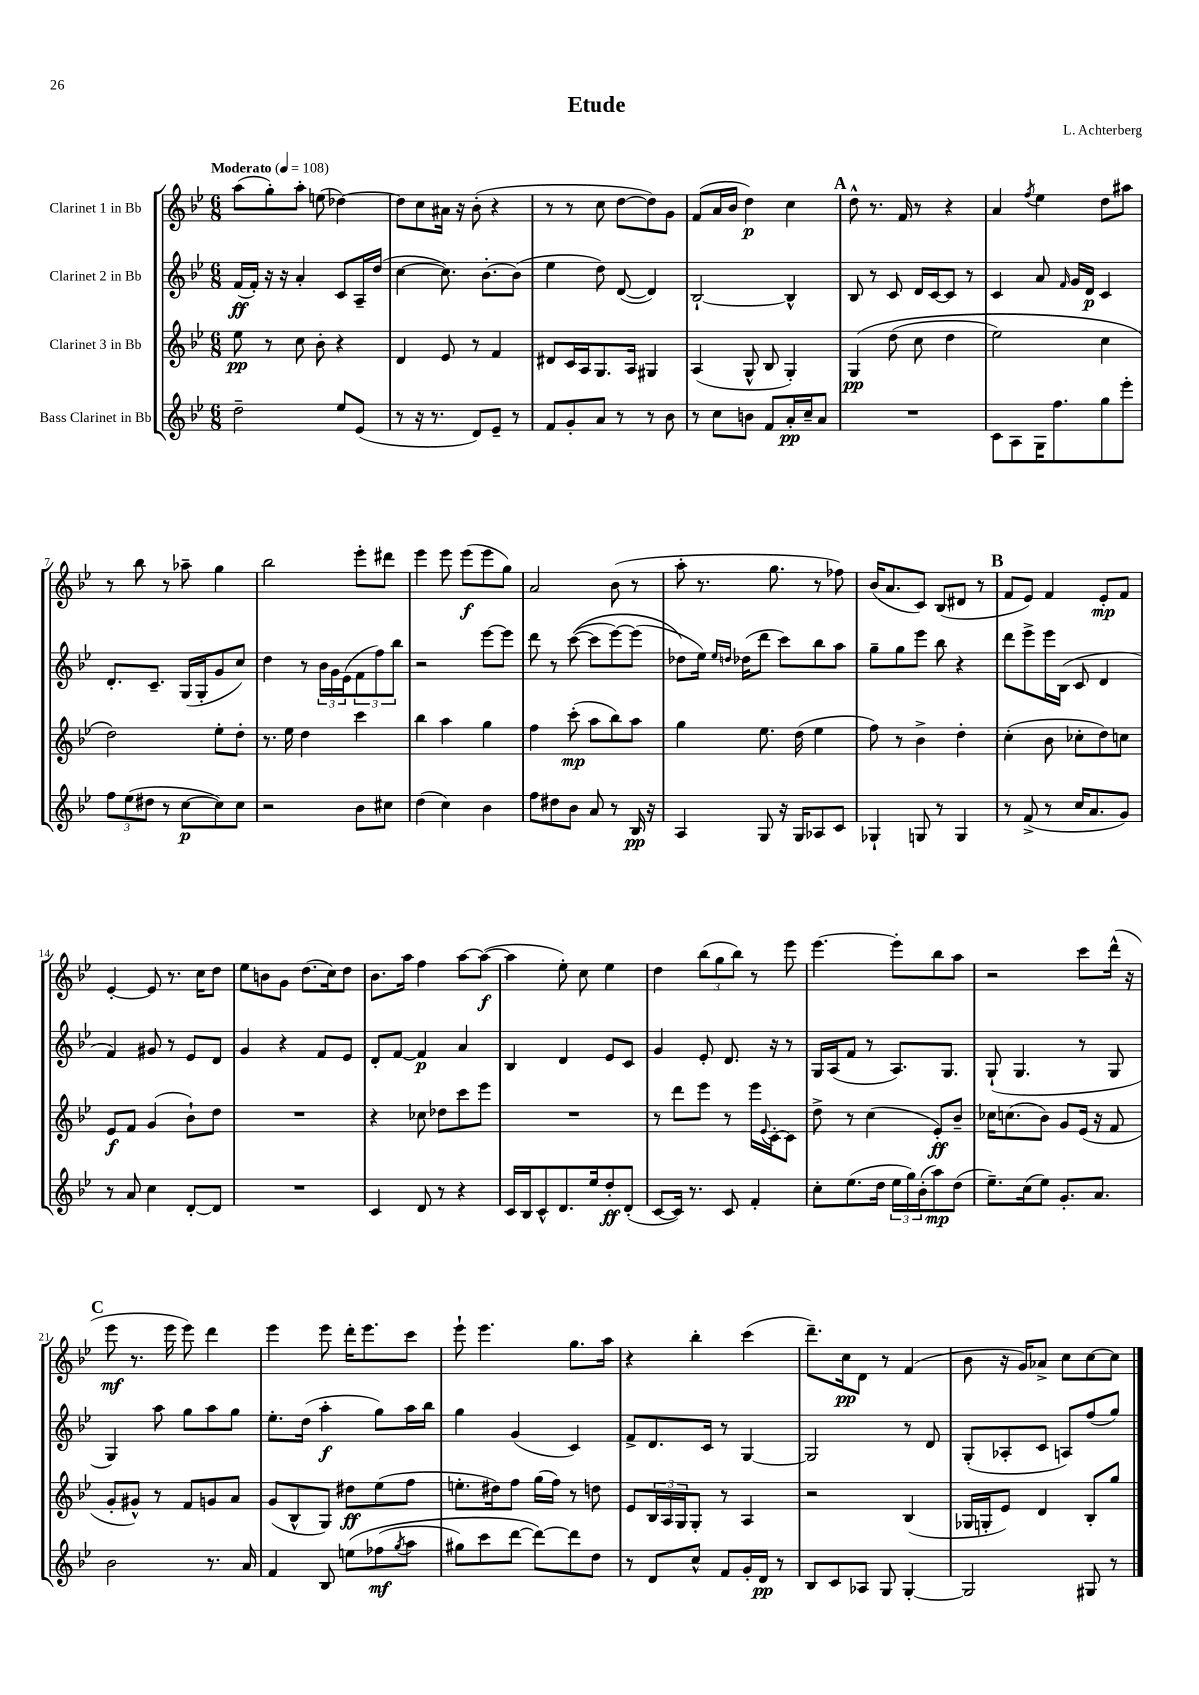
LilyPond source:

\header { title = "Etude" composer = "L. Achterberg" }
<<
\new StaffGroup <<
\new Staff = "s0" \with { instrumentName = "Clarinet 1 in Bb" } {
    \clef treble \key bes \major \numericTimeSignature \time 6/8 \tempo "Moderato" 4 = 108
    a''8( g''8-.) a''8-. e''8( des''4~) |
    des''8 c''8 ais'16 r16 bes'8-.( r4 |
    r8 r8 c''8 d''8~ d''8) g'8 |
    f'8( a'16 bes'16 d''4\p) c''4 |
    \mark \markup { \bold "A" } d''8-^ r8. f'16 r8 r4 |
    a'4 \acciaccatura { f''8 } ees''4 d''8 ais''8 |
    r8 bes''8 r8 aes''8-- g''4 |
    bes''2 ees'''8-. dis'''8 |
    ees'''4 ees'''8 ees'''8\f( ees'''8 g''8) |
    a'2 bes'8( r8 |
    a''8-. r8. g''8. r8 fes''8) |
    bes'16( a'8. c'8) bes8( dis'8 r8 |
    \mark \markup { \bold "B" } f'8 ees'8) f'4 ees'8-.\mp f'8 |
    ees'4~-. ees'8 r8. c''16 d''8 |
    ees''8 b'8 g'8 d''8.( c''16) d''8 |
    bes'8. a''16 f''4 a''8~ a''8~\f( |
    a''4 ees''8-.) c''8 ees''4 |
    d''4 \tuplet 3/2 { bes''8( g''8 bes''8) } r8 ees'''8 |
    ees'''4.~ ees'''8-. bes''8 a''8 |
    r2 c'''8 d'''16-^( r16 |
    \mark \markup { \bold "C" } ees'''8\mf r8. ees'''16 ees'''8) d'''4 |
    ees'''4 ees'''8 d'''16-. ees'''8. c'''8 |
    ees'''8-! ees'''4. g''8. a''16 |
    r4 bes''4-. c'''4( |
    d'''8.--) c''16\pp d'8 r8 f'4( |
    bes'8 r16 g'16) aes'8-> c''8 c''8~ c''8 \bar "|." |
}
\new Staff = "s1" \with { instrumentName = "Clarinet 2 in Bb" } {
    \clef treble \key bes \major \numericTimeSignature \time 6/8
    f'16\ff( f'16-.) r16 r16 a'4-. c'8 a16-- d''16( |
    c''4~ c''8.) bes'8.~-. bes'8( |
    ees''4 d''8) d'8~( d'4) |
    bes2~-! bes4-^ |
    \mark \markup { \bold "A" } bes8 r8 c'8 d'16 c'16~ c'8 r8 |
    c'4 a'8 \grace { f'16 } g'16 d'16\p c'4 |
    d'8.-. c'8.-- g16( g16-. g'8 c''8) |
    d''4 r8 \tuplet 3/2 { bes'16 g'16 ees'16( } \tuplet 3/2 { f'8 f''8) bes''8 } |
    r2 ees'''8~ ees'''8 |
    d'''8 r8 c'''8~(\( c'''8 ees'''8~) ees'''8( |
    des''8\) ees''16) \grace { ees''16 d''16 } des''16( d'''8 c'''8) bes''8 a''8 |
    g''8-- g''8 ees'''8 bes''8 r4 |
    \mark \markup { \bold "B" } d'''8 ees'''8-> ees'''16 bes16( c'8 d'4 |
    f'4) gis'8 r8 ees'8 d'8 |
    g'4 r4 f'8 ees'8 |
    d'8-. f'8~ f'4\p a'4 |
    bes4 d'4 ees'8 c'8 |
    g'4 ees'8-. d'8. r16 r8 |
    g16 a16( f'8 r8 a8.) g8. |
    g8-!( g4. r8 g8 |
    \mark \markup { \bold "C" } g4) a''8 g''8 a''8 g''8 |
    ees''8.-. d''16( a''4-.\f g''8) a''16 bes''16 |
    g''4 g'4( c'4) |
    f'8-> d'8. c'16 r8 g4~ |
    g2 r8 d'8 |
    g8-.( aes8-. c'8 a8) f''8( g''8) \bar "|." |
}
\new Staff = "s2" \with { instrumentName = "Clarinet 3 in Bb" } {
    \clef treble \key bes \major \numericTimeSignature \time 6/8
    ees''8\pp r8 c''8 bes'8-. r4 |
    d'4 ees'8 r8 f'4 |
    dis'8 c'16 a16 g8. a16 gis4 |
    a4( g8-^ bes8 g4-.) |
    \mark \markup { \bold "A" } g4\pp\( d''8( c''8 d''4 |
    ees''2) c''4 |
    d''2\) ees''8-. d''8-. |
    r8. ees''16 d''4 c'''4 |
    bes''4 a''4 g''4 |
    f''4 c'''8-.\mp( a''8 bes''8) a''8 |
    g''4 ees''8. d''16( ees''4 |
    f''8) r8 bes'4-> d''4-. |
    \mark \markup { \bold "B" } c''4-.( bes'8 ces''8-. d''8) c''8 |
    ees'8\f f'8 g'4( bes'8-!) d''8 |
    R2. |
    r4 ces''8 des''8 c'''8 ees'''8 |
    R2. |
    r8 d'''8 ees'''8 r8 ees'''16 \appoggiatura { ees'8 } c'16~-. c'8 |
    d''8-> r8 c''4( ees'8-.\ff) bes'8-- |
    ces''16 c''8.( bes'8) g'8 ees'16( r16 f'8 |
    \mark \markup { \bold "C" } g'8-. gis'8-^) r8 f'8 g'8 a'8 |
    g'8( bes8-^ g8) dis''8\ff ees''8( f''8 |
    e''8.-. dis''16) f''8 g''16( f''16) r8 d''8 |
    ees'8 \tuplet 3/2 { bes16 a16 g16 } g8-. r8 a4 |
    r2 bes4( |
    ges16 g16-. ees'8) d'4 bes8-. g''8 \bar "|." |
}
\new Staff = "s3" \with { instrumentName = "Bass Clarinet in Bb" } {
    \clef treble \key bes \major \numericTimeSignature \time 6/8
    d''2-- ees''8 ees'8( |
    r8 r16 r8. d'8) ees'8-- r8 |
    f'8 g'8-. a'8 r8 r8 bes'8 |
    r8 c''8 b'8 f'8 a'16-.\pp c''16-- a'8 |
    \mark \markup { \bold "A" } R2. |
    c'8 a8 g16 f''8. g''8 ees'''8-. |
    \tuplet 3/2 { f''8 ees''8( dis''8 } r8 c''8~\p c''8) c''8 |
    r2 bes'8 cis''8 |
    d''4( c''4) bes'4 |
    f''8 dis''8 bes'8 a'8 r8 bes16\pp r16 |
    a4 g8 r16 g16 aes8 c'8 |
    ges4-! g8 r8 g4 |
    \mark \markup { \bold "B" } r8 f'8->( r8 c''16 a'8. g'8) |
    r8 a'8 c''4 d'8~-. d'8 |
    R2. |
    c'4 d'8 r8 r4 |
    c'16 bes16 c'8-^ d'8. ees''16 d''8-.\ff d'8-.( |
    c'8~ c'16) r8. c'8 f'4-. |
    c''8-. ees''8.( d''16 \tuplet 3/2 { ees''16 g''16) bes'16-.( } a''8\mp) d''8( |
    ees''8.--) c''16( ees''8) g'8.-. a'8. |
    \mark \markup { \bold "C" } bes'2 r8. a'16 |
    f'4 bes8 e''8\( fes''8\mf( \acciaccatura { g''8 } a''8 |
    gis''8) c'''8 d'''8~ d'''8~\) d'''8 d''8 |
    r8 d'8 c''8-^ f'8 g'16-. d'16\pp r8 |
    bes8 c'8 aes8 g8 g4~-. |
    g2 gis8 r8 \bar "|." |
}
>>
>>
